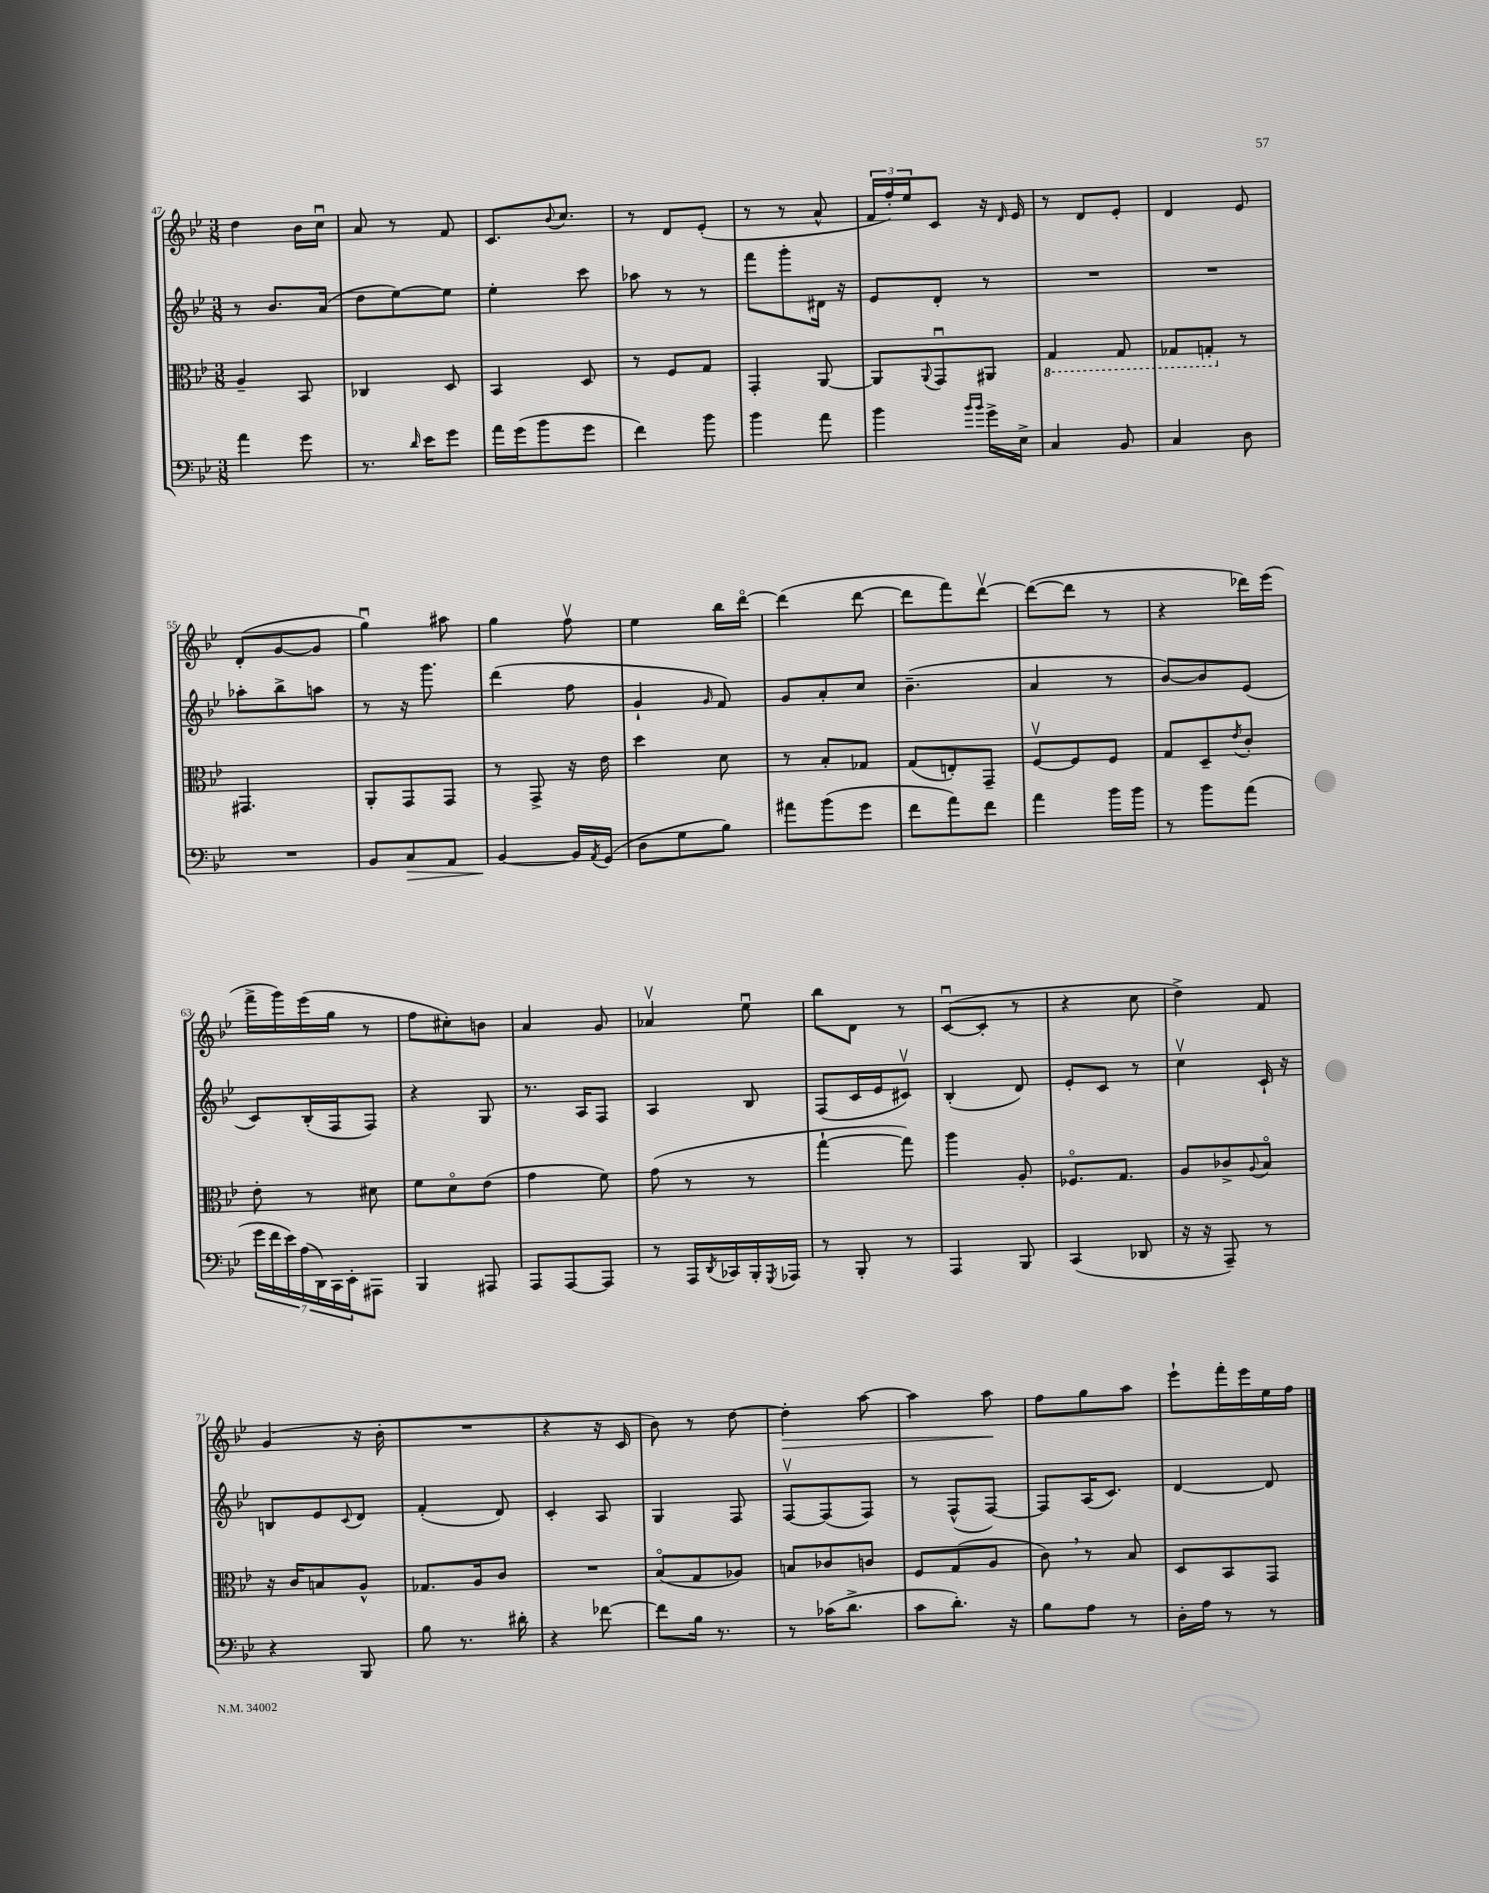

**kern	**dynam	**kern	**kern	**kern	**dynam
*part4	*part4	*part3	*part2	*part1	*part1
*staff4	*staff4	*staff3	*staff2	*staff1	*staff1
*clefF4	*	*clefC3	*clefG2	*clefG2	*
*k[b-e-]	*	*k[b-e-]	*k[b-e-]	*k[b-e-]	*
*M3/8	*	*M3/8	*M3/8	*M3/8	*
=47	=47	=47	=47	=47	=47
4a\	.	4A~/	8r	4dd\	.
.	.	.	8.b-/L	.	.
8g\	.	8BB-/	.	16b-\LL	.
.	.	.	(16a/Jk	16ccu\JJ	.
=48	=48	=48	=48	=48	=48
8.r	.	4C-X/	8dd\L	8a/	.
.	.	.	[8ee-\)	8r	.
16qqd/	.	.	.	.	.
16e-\KL	.	.	.	.	.
8g\J	.	8D/	8ee-\J]	8f/	.
=49	=49	=49	=49	=49	=49
16a\LL	.	4BB-/	4ee-'\	8.c/L	.
(16g\J	.	.	.	.	.
8b-\	.	.	.	.	.
.	.	.	.	8qqb-/	.
.	.	.	.	8.cc/J	.
8g\J	.	8D/	8ccc\	.	.
=50	=50	=50	=50	=50	=50
4f\)	.	8r	8aa-X\	8r	.
.	.	8F/L	8r	8d/L	.
8b-\	.	8G/J	8r	(8e-'/J	.
=51	=51	=51	=51	=51	=51
4b-\	.	4GG'/	8fff\L	8r	.
.	.	.	8ggg'\	8r	.
8a\	.	[8AA/	16d#X\Jk	8a^^/	.
.	.	.	16r	.	.
=52	=52	=52	=52	=52	=52
4b-\	.	8AA/L]	8e-/L	24f/LL	.
.	.	.	.	24ff'/)	.
.	.	.	.	24ee-/J	.
.	.	8qqAA/	.	.	.
.	.	8GGu/	8d'/J	8c/J	.
16qqb-/LL	.	.	.	.	.
16qqb-/JJ	.	.	.	.	.
16g^\LL	.	8AA#X/J	8r	16r	.
.	.	.	.	16qqd/	.
16E-^\JJ	.	.	.	16e-/	.
=53	=53	=53	=53	=53	=53
*	*	*8ba	*	*	*
4C/	.	4GG/	4.r	8r	.
.	.	.	.	8d/L	.
8BB-/	.	8GG/	.	8e-'/J	.
=54	=54	=54	=54	=54	=54
4C/	.	8GG-X/L	4.r	4d/	.
.	.	8GGn'/J	.	.	.
*	*	*X8ba	*	*	*
8D\	.	8r	.	8e-/	.
!!LO:LB:g=z
=55	=55	=55	=55	=55	=55
4.r	.	4.GG#X/	8aa-X'\L	(8d'/L	.
.	.	.	8bb-^\	[8g/	.
.	.	.	8aan\J	8g/J]	.
=56	=56	=56	=56	=56	=56
8BB-/L	.	8AA'/L	8r	4ggu\)	.
!	!LO:HP:b	!	!	!	!
8C/	>	8GG/	16r	.	.
.	.	.	8.ggg\	.	.
8AA/J	.	8GG/J	.	8aa#X\	.
=57	=57	=57	=57	=57	=57
[4BB-/	.	8r	(4ddd\	4gg\	.
.	.	8GG^/	.	.	.
16BB-/LL]	]	16r	8ff\	8ffv\	.
8qAA/	.	.	.	.	.
(16GG/JJ	.	16e-\	.	.	.
=58	=58	=58	=58	=58	=58
8D\L	.	4dd\	4g`/	4ee-\	.
8G\	.	.	.	.	.
.	.	.	16qqg/	.	.
8B-\J)	.	8d\	8f/)	16bb-\LL	.
.	.	.	.	[16ddd\JJ	.
=59	=59	=59	=59	=59	=59
8a#X\L	.	8r	8g/L	(4ddd\]	.
(8b-\	.	8B-'/L	8a'/	.	.
8g\J	.	8G-X/J	8cc/J	[8ddd\	.
=60	=60	=60	=60	=60	=60
8f\L	.	(8G/L	(4.b-~\	8ddd\L]	.
8a\)	.	8En'/)	.	8fff\)	.
8f\J	.	8GG~/J	.	[8dddv\J	.
=61	=61	=61	=61	=61	=61
4a\	.	[8Fv/L	4a/	(8ddd\L_	.
.	.	8F/]	.	8ddd\J]	.
16b-\LL	.	8F/J	8r	8r	.
16b-\JJ	.	.	.	.	.
=62	=62	=62	=62	=62	=62
8r	.	8G/L	[8b-/L)	4r	.
8b-\L	.	8D~/	8b-/]	.	.
.	.	8qe-/	.	.	.
(8a\J	.	8c'/J	(8e-/J	16ddd-X\LL)	.
.	.	.	.	(16eee-\JJ	.
!!LO:LB:g=z
=63	=63	=63	=63	=63	=63
28g\LL	.	8e-'\	8c/L)	16fff^\LL	.
28f\	.	.	.	.	.
.	.	.	.	16ggg\)	.
28e-\)	.	.	.	.	.
(28A\	.	.	.	.	.
.	.	8r	(16B-'/L	(16eee-\	.
28DD\)	.	.	.	.	.
28CC\	.	.	.	.	.
.	.	.	16F/J	16gg\JJ	.
28EE-'\J	.	.	.	.	.
8AAA#X\J	.	8d#X\	8F/J)	8r	.
=64	=64	=64	=64	=64	=64
4BBB-/	.	8f\L	4r	8ff\L	.
.	.	8d\	.	8cc#X'\)	.
8AAA#X/	.	(8e-\J	8G/	8bn\J	.
=65	=65	=65	=65	=65	=65
8AAA/L	.	4g\	8.r	4a/	.
[8AAA/	.	.	.	.	.
.	.	.	16A/KL	.	.
8AAA/J]	.	8f\)	8F/J	8g/	.
=66	=66	=66	=66	=66	=66
8r	.	(8g\	4A/	4a-Xv/	.
16AAA/LL	.	8r	.	.	.
8qDD/	.	.	.	.	.
16CC-X/	.	.	.	.	.
16BBB-'/	.	8r	8B-/	8ee-u\	.
8qGGG/	.	.	.	.	.
16AAA-X/JJ	.	.	.	.	.
=67	=67	=67	=67	=67	=67
8r	.	[4gg`\	(8F/L	8bb-\L	.
8BBB-'/	.	.	16c/L	8d\J	.
.	.	.	16e-/J	.	.
8r	.	8gg\])	8c#Xv/J)	8r	.
=68	=68	=68	=68	=68	=68
4AAA/	.	4aa\	(4B-'/	([8cu/L	.
.	.	.	.	8c'/J]	.
8BBB-/	.	8A'/	8d/)	8r	.
=69	=69	=69	=69	=69	=69
(4CC/	.	8.F-X/L	8e-'/L	4r	.
.	.	.	8c/J	.	.
.	.	8.G/J	.	.	.
8DD-X/	.	.	8r	8cc\	.
=70	=70	=70	=70	=70	=70
16r	.	8A/L	4ccv\	4dd^\)	.
16r	.	.	.	.	.
8AAA~/)	.	8c-X^/	.	.	.
.	.	8qqA/	.	.	.
8r	.	8B-/J	16c`/	8f/	.
.	.	.	16r	.	.
!!LO:LB:g=z
=71	=71	=71	=71	=71	=71
4r	.	16r	8Bn/L	(4g/	.
.	.	16c/KL	.	.	.
.	.	8Bn/	8e-/	.	.
.	.	.	8qqc/	.	.
8BBB-/	.	8A^^/J	8d/J	16r	.
.	.	.	.	16b-'\	.
=72	=72	=72	=72	=72	=72
8B-\	.	8.G-X/L	(4f'/	4.r	.
8.r	.	.	.	.	.
.	.	16A/k	.	.	.
.	.	8c/J	8d/)	.	.
16d#X'\	.	.	.	.	.
=73	=73	=73	=73	=73	=73
4r	.	4.r	4c'/	4r	.
[8f-X\	.	.	8A/	16r	.
.	.	.	.	16c/	.
=74	=74	=74	=74	=74	=74
8f-\L]	.	(8B-/L	4G/	8b-\)	.
16B-\Jk	.	8G/	.	8r	.
8.r	.	.	.	.	.
.	.	8A-X/J)	8F/	[8dd\	.
=75	=75	=75	=75	=75	=75
!	!	!	!	!	!LO:HP:b
8r	.	8Bn/L	[8Fv/L	4dd'\]	>
(16c-X\KL	.	8c-X/	(8F/]	.	.
8.d^\J	.	.	.	.	.
.	.	8cn/J	8F/J)	[8aa\	.
=76	=76	=76	=76	=76	=76
8c\L	.	8F/L	8r	4aa\]	.
8.d'\J)	.	(8G/	(8F^^/L	.	.
.	.	8A/J	[8F/J)	8aa\	.
16r	.	.	.	.	.
.	.	.	.	.	]
=77	=77	=77	=77	=77	=77
8B-\L	.	8c,\)	8F/L]	8ff\L	.
8A\J	.	8r	(16A/K	8gg\	.
.	.	.	8.c/J)	.	.
8r	.	8B-/	.	8aa\J	.
=78	=78	=78	=78	=78	=78
16D'\LL	.	8D/L	[4d/	8eee-`\L	.
16A\JJ	.	.	.	.	.
8r	.	8BB-/	.	16fff'\L	.
.	.	.	.	16eee-\	.
8r	.	8GG/J	8d/]	16ee-\	.
.	.	.	.	16ff\JJ	.
==	==	==	==	==	==
*-	*-	*-	*-	*-	*-
